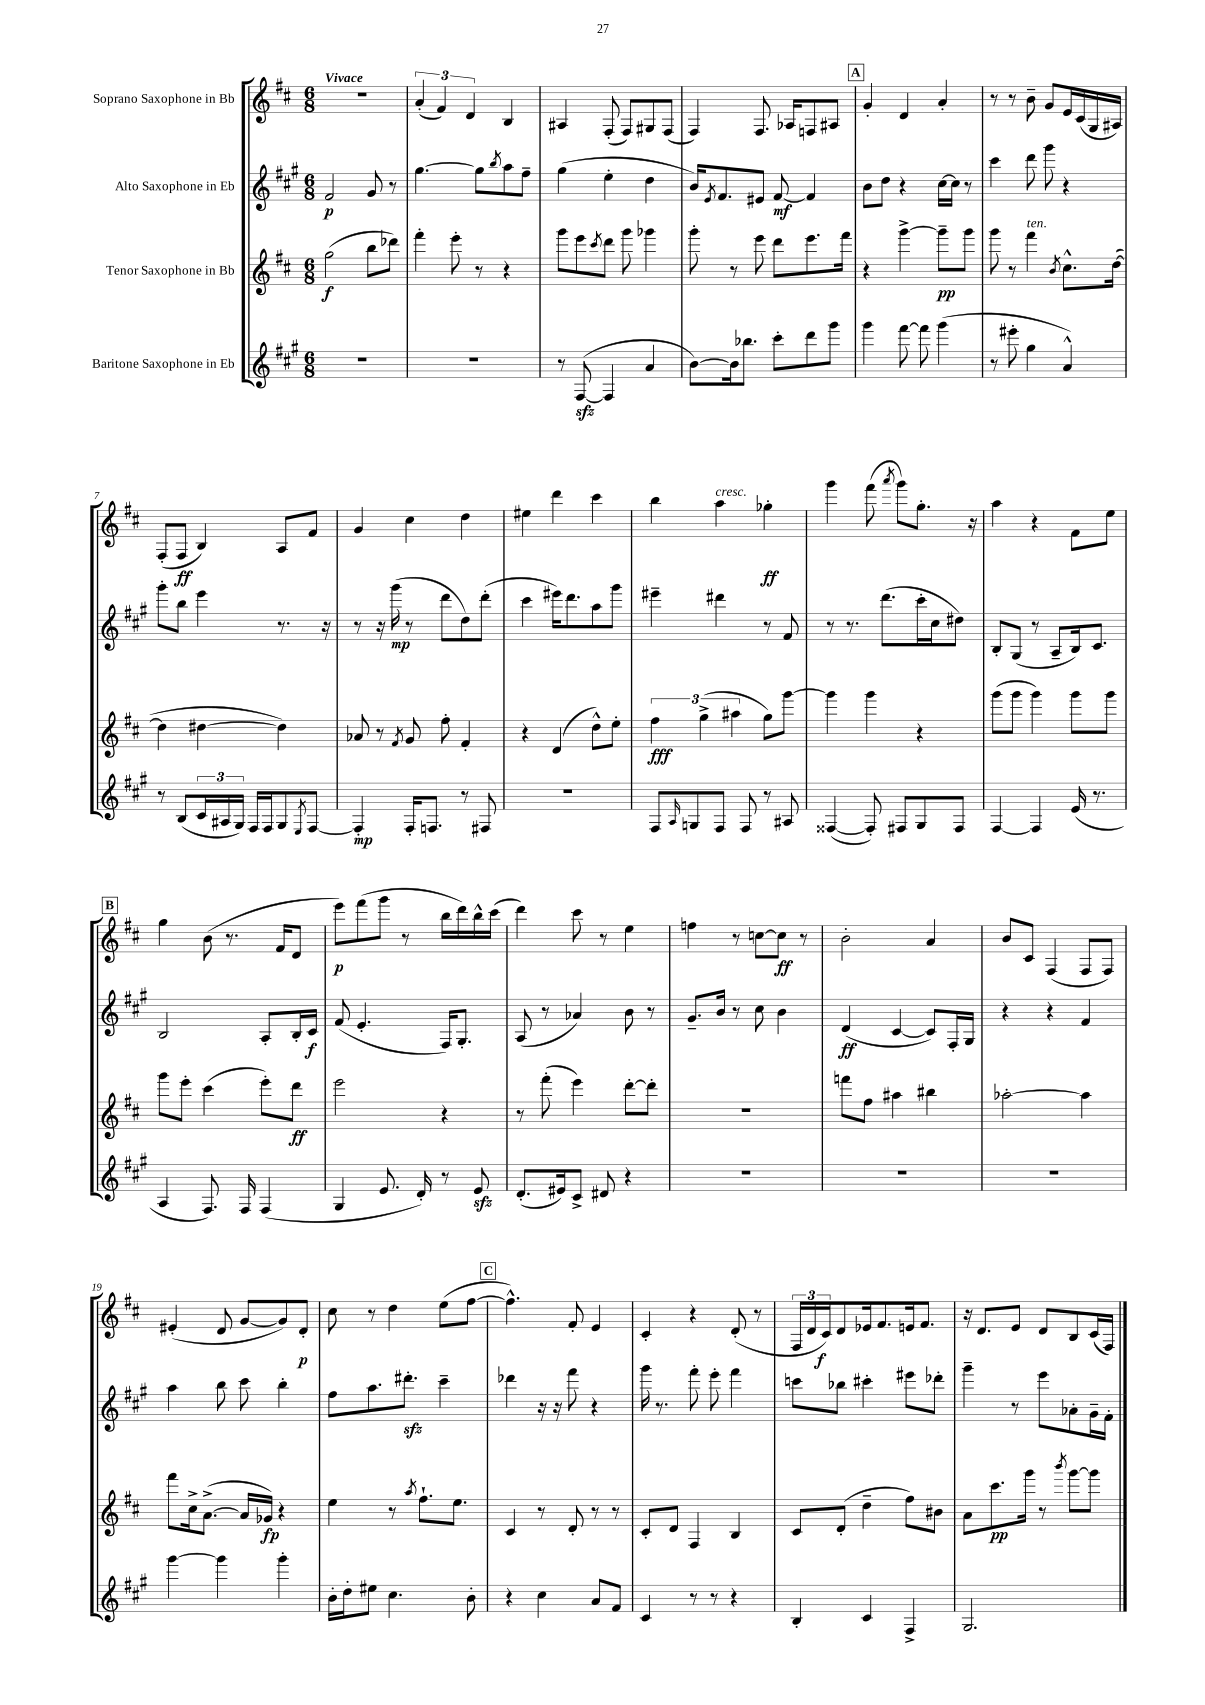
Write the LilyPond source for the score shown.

<<
\new StaffGroup <<
\new Staff = "s0" \with { instrumentName = "Soprano Saxophone in Bb" } {
    \clef treble \key d \major \numericTimeSignature \time 6/8 \tempo "Vivace"
    R2. |
    \tuplet 3/2 { a'4-.( fis'4) d'4 } b4 |
    ais4 fis8-.( fis8) gis8 fis8( |
    fis4) fis8. aes16 f8 ais8 |
    \mark \markup { \box "A" } g'4-. d'4 a'4-. |
    r8 r8 b'8-- g'8 e'16 cis'16( g16 ais16) |
    fis8-.( fis8\ff b4) a8 fis'8 |
    g'4 cis''4 d''4 |
    eis''4 d'''4 cis'''4 |
    b''4 a''4^\markup { \italic "cresc." } ges''4-.\ff |
    g'''4 fis'''8( \acciaccatura { a'''8 } g'''8) g''8.-. r16 |
    a''4 r4 fis'8 e''8 |
    \mark \markup { \box "B" } g''4 b'8( r8. fis'16 d'8 |
    e'''8\p) fis'''8( g'''8 r8 b''16 d'''16) b''16-^ cis'''16( |
    d'''4) cis'''8 r8 e''4 |
    f''4 r8 c''8~ c''8\ff r8 |
    b'2-. a'4 |
    b'8 cis'8 fis4( fis8 fis8) |
    eis'4-.( d'8 g'8~ g'8) d'8-.\p |
    cis''8 r8 d''4 e''8( fis''8~ |
    \mark \markup { \box "C" } fis''4.-^) fis'8-. e'4 |
    cis'4-. r4 d'8-.( r8 |
    \tuplet 3/2 { fis16 d'16 cis'16\f) } d'8 ees'16 fis'8. e'16 fis'8. |
    r16 d'8. e'8 d'8 b8 cis'16( fis16) \bar "|." |
}
\new Staff = "s1" \with { instrumentName = "Alto Saxophone in Eb" } {
    \clef treble \key a \major \numericTimeSignature \time 6/8
    fis'2\p gis'8 r8 |
    gis''4.~ gis''8 \acciaccatura { b''8 } a''8 fis''8-- |
    gis''4( e''4-. d''4 |
    b'16) \acciaccatura { e'8 } fis'8. eis'8 fis'8~\mf fis'4 |
    \mark \markup { \box "A" } b'8 d''8 r4 cis''16~ cis''16 r8 |
    cis'''4 d'''8 gis'''8 r4 |
    gis'''8-. b''8 e'''4 r8. r16 |
    r8 r16 gis'''16\mp( r8 d'''8 d''8) d'''8-.( |
    cis'''4 eis'''16) d'''8. a''8 gis'''8 |
    eis'''4-- dis'''4 r8 fis'8 |
    r8 r8. d'''8.( cis'''16-. cis''16 dis''8) |
    b8-. gis8( r8 a8-- b16) cis'8. |
    \mark \markup { \box "B" } b2 a8-. b16-. cis'16\f |
    fis'8( e'4.-. fis16) gis8.-. |
    a8( r8 aes'4) b'8 r8 |
    gis'8.-- b'16 r8 cis''8 b'4 |
    d'4\ff( cis'4~ cis'8) fis16-. gis16 |
    r4 r4 fis'4 |
    a''4 b''8 cis'''8 b''4-. |
    fis''8 a''8. dis'''8.-.\sfz cis'''4-- |
    \mark \markup { \box "C" } des'''4 r16 r16 fis'''8 r4 |
    gis'''16 r8. fis'''8-. e'''8-. fis'''4 |
    c'''8 bes''8 cis'''4-. eis'''8 des'''8-. |
    gis'''4-- r8 e'''8 aes'8-. gis'16-- fis'16-. \bar "|." |
}
\new Staff = "s2" \with { instrumentName = "Tenor Saxophone in Bb" } {
    \clef treble \key d \major \numericTimeSignature \time 6/8
    g''2\f( b''8 des'''8) |
    fis'''4-. e'''8-. r8 r4 |
    g'''8 e'''8 \acciaccatura { cis'''8 } d'''8 g'''8 ges'''4 |
    g'''8-. r8 e'''8 d'''8 e'''8. fis'''16 |
    \mark \markup { \box "A" } r4 g'''4~-> g'''8--\pp g'''8 |
    g'''8 r8 fis'''4^\markup { \italic "ten." } \acciaccatura { b'8 } cis''8.-^ d''16~( |
    d''4 dis''4~ dis''4) |
    aes'8 r8 \acciaccatura { fis'8 } g'8 fis''8-. fis'4-. |
    r4 d'4( d''8-^) e''8-. |
    \tuplet 3/2 { fis''4\fff g''4->( ais''4 } g''8) g'''8~ |
    g'''4 g'''4 r4 |
    g'''8( g'''8 g'''4) g'''8 g'''8 |
    \mark \markup { \box "B" } g'''8 e'''8-. cis'''4( e'''8-.) d'''8\ff |
    e'''2 r4 |
    r8 fis'''8-.( e'''4) d'''8~-. d'''8-. |
    R2. |
    f'''8 fis''8 ais''4 bis''4 |
    aes''2~-. aes''4 |
    fis'''8 cis''16-> a'8.~->( a'16 ges'16\fp) r4 |
    e''4 r8 \acciaccatura { a''8 } fis''8.-! e''8. |
    \mark \markup { \box "C" } cis'4 r8 d'8-. r8 r8 |
    cis'8-. d'8 fis4 b4 |
    cis'8 d'8-.( d''4-- fis''8) bis'8 |
    a'8 cis'''8.\pp g'''16 r8 \acciaccatura { b'''8 } g'''8~ g'''8 \bar "|." |
}
\new Staff = "s3" \with { instrumentName = "Baritone Saxophone in Eb" } {
    \clef treble \key a \major \numericTimeSignature \time 6/8
    R2. |
    R2. |
    r8 fis8~\sfz( fis4 a'4 |
    b'8~) b'16 bes''8. cis'''8-. d'''8 gis'''8 |
    \mark \markup { \box "A" } gis'''4 fis'''8~ fis'''8 gis'''4( |
    r8 eis'''8-. gis''4 a'4-^) |
    r8 b8( \tuplet 3/2 { cis'16 ais16 gis16) } fis16 fis16 gis8 \acciaccatura { e8 } fis8~ |
    fis4-.\mp fis16-. f8. r8 fis8 |
    R2. |
    fis8 \grace { a16 } g8 fis8 fis8 r8 ais8 |
    fisis4~( fisis8-.) fis8 gis8 fis8 |
    fis4~ fis4 e'16( r8. |
    \mark \markup { \box "B" } a4 fis8.) fis16 fis4( |
    gis4 e'8. d'16-.) r8 e'8\sfz |
    d'8.-.( eis'16) cis'8-> dis'8 r4 |
    R2. |
    R2. |
    R2. |
    gis'''4~ gis'''4 gis'''4-. |
    b'16-. d''16-. eis''8 cis''4. b'8-. |
    \mark \markup { \box "C" } r4 cis''4 a'8 fis'8 |
    cis'4 r8 r8 r4 |
    b4-. cis'4 fis4-> |
    gis2. \bar "|." |
}
>>
>>
